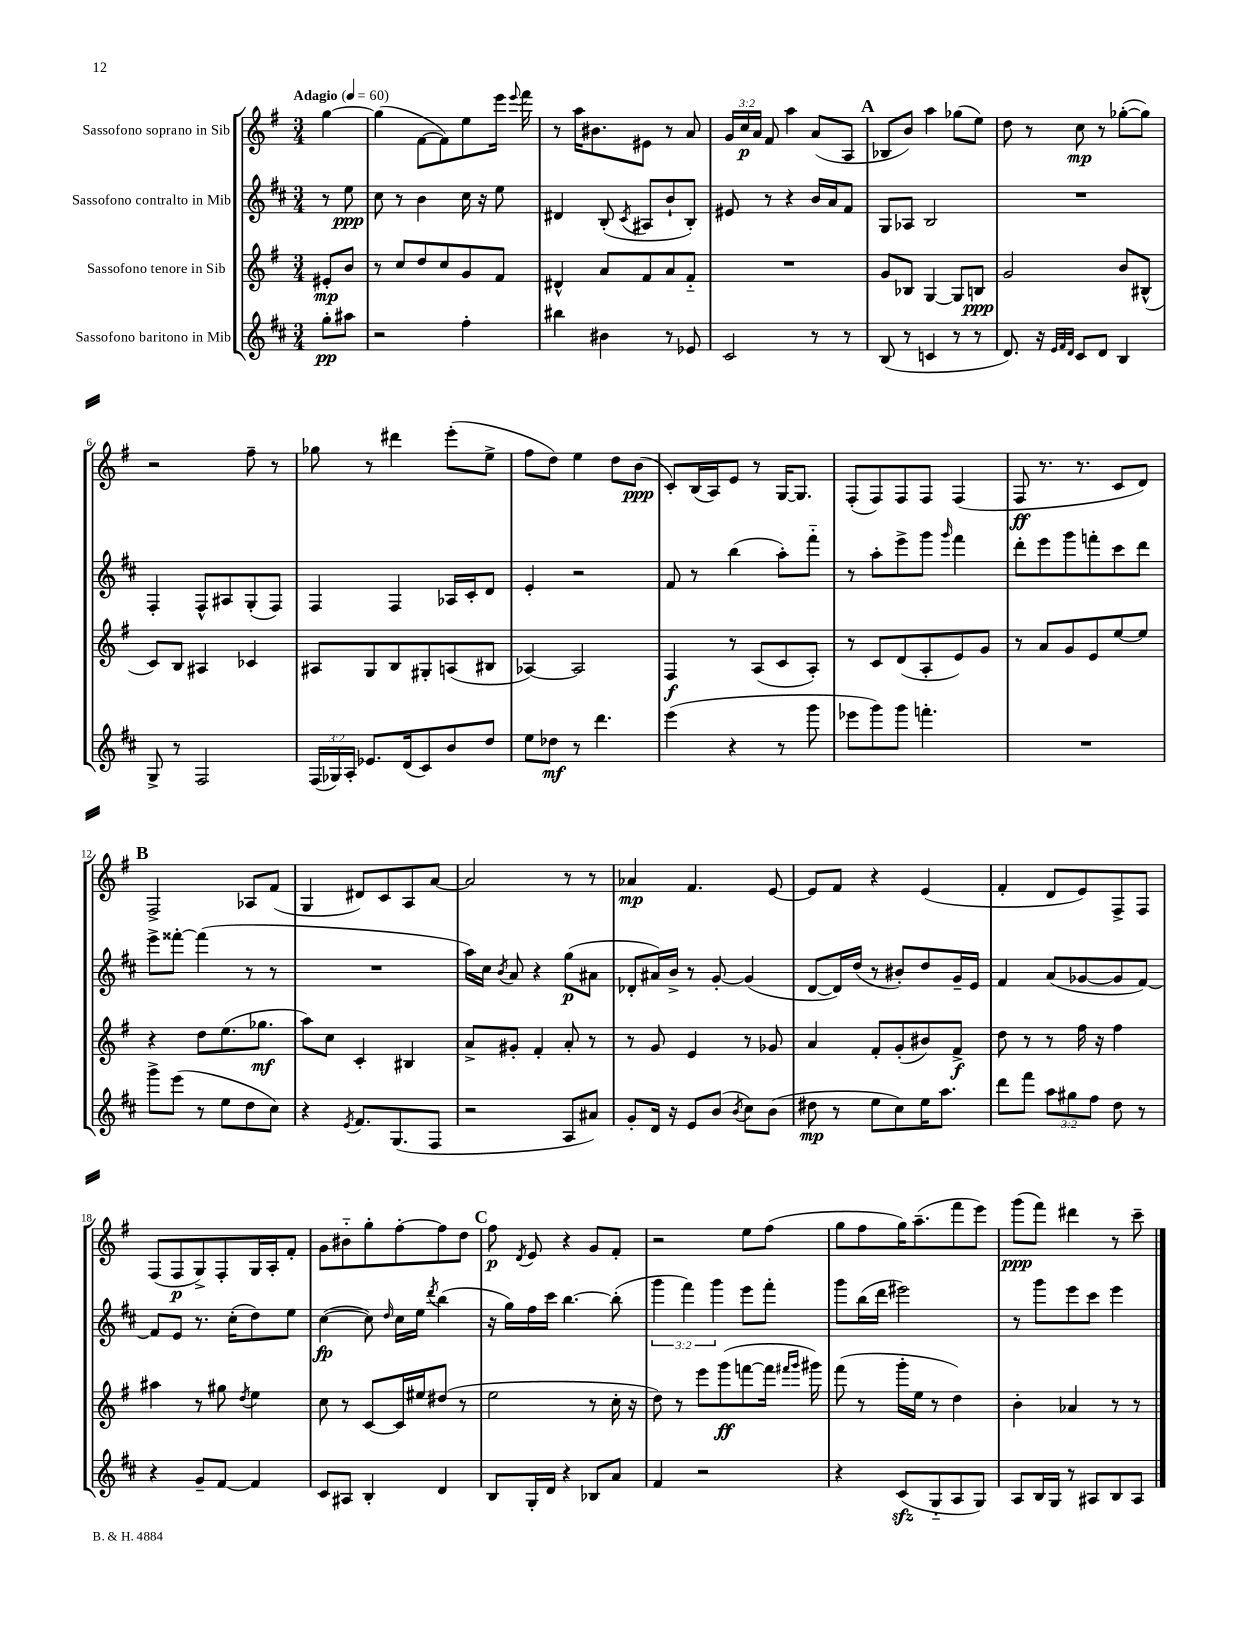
<<
\new StaffGroup <<
\new Staff = "s0" \with { instrumentName = "Sassofono soprano in Sib" } {
    \clef treble \key g \major \numericTimeSignature \time 3/4 \override Staff.TupletNumber.text = #tuplet-number::calc-fraction-text \partial 4 \tempo "Adagio" 4 = 60
    \autoBeamOff g''4~ |
    g''4( fis'8[~ fis'8) e''8 e'''16] \appoggiatura { e'''8 } fis'''16 |
    r8 a''16[ bis'8. eis'8] r8 a'8 |
    \tuplet 3/2 { g'16[ c''16\p a'16] } fis'8 a''4 a'8[( a8] |
    \mark \markup { \bold "A" } bes8[ b'8]) a''4 ges''8[( e''8]) |
    d''8 r8 c''8\mp r8 ges''8[~-.( ges''8]) |
    r2 fis''8-- r8 |
    ges''8 r8 dis'''4 e'''8[-.( e''8]-> |
    fis''8[ d''8]) e''4 d''8[ b'8]\ppp( |
    c'8[-.) b16( a16) e'8] r8 g16[~ g8.] |
    fis8[-.( fis8) fis8 fis8] fis4( |
    fis8\ff r8. r8. c'8[ d'8]) |
    \mark \markup { \bold "B" } fis2-> aes8[ fis'8]( |
    g4 dis'8[) c'8 a8 a'8]~ |
    a'2 r8 r8 |
    aes'4\mp fis'4. e'8~ |
    e'8[ fis'8] r4 e'4( |
    fis'4-. d'8[ e'8) fis8-> fis8] |
    fis8[( fis8\p g8->) fis8-. g16 a16-. fis'8]-. |
    g'8[ bis'8-_ g''8-. fis''8~-. fis''8 d''8] |
    \mark \markup { \bold "C" } fis''8\p \acciaccatura { d'8 } e'8 r4 g'8[ fis'8]-. |
    r2 e''8[ fis''8]( |
    g''8[ fis''8 g''16) a''8.--( fis'''8 e'''8]) |
    g'''8[\ppp( fis'''8]) dis'''4 r8 c'''8-- \bar "|." |
}
\new Staff = "s1" \with { instrumentName = "Sassofono contralto in Mib" } {
    \clef treble \key d \major \numericTimeSignature \time 3/4 \override Staff.TupletNumber.text = #tuplet-number::calc-fraction-text \partial 4
    \autoBeamOff r8 e''8\ppp |
    cis''8 r8 b'4 cis''16 r16 e''8 |
    dis'4 b8-.( \acciaccatura { cis'8 } ais8[ b'8-! b8]-.) |
    eis'8 r8 r4 b'16[ a'16 fis'8] |
    \mark \markup { \bold "A" } g8[ aes8] b2 |
    R2. |
    fis4-. fis8[-^ ais8 g8-.( fis8]) |
    fis4 fis4 aes16[ cis'16-. d'8] |
    e'4-. r2 |
    fis'8 r8 b''4( a''8[-.) fis'''8]-_ |
    r8 a''8[-. e'''8-> g'''8] \grace { g'''16 } fis'''4 |
    d'''8[-. e'''8 g'''8 f'''8-. cis'''8 d'''8] |
    \mark \markup { \bold "B" } e'''8[-> fisis'''8]~-. fisis'''4( r8 r8 |
    R2. |
    a''16[) cis''16] \acciaccatura { b'8 } a'8 r4 g''8[\p( ais'8] |
    des'8[-. ais'16) b'16]-> r8 g'8~-. g'4( |
    d'8[~ d'16) d''16]( r8 bis'8[-.) d''8 g'16-- e'16] |
    fis'4 a'8[( ges'8~ ges'8 fis'8]~) |
    fis'8[ e'8] r8. cis''16[-.( d''8) e''8] |
    cis''4~\fp( cis''8) \grace { d''16 } cis''16[ e''16] \acciaccatura { d'''8 } b''4( |
    \mark \markup { \bold "C" } r16 g''16[) fis''16 cis'''16] b''4.~ b''8-.( |
    \tuplet 3/2 { g'''4 fis'''4) g'''4 } e'''8[ fis'''8]-. |
    g'''8[ b''16( d'''16] eis'''2) |
    r8 g'''8[ e'''8 cis'''8] e'''4 \bar "|." |
}
\new Staff = "s2" \with { instrumentName = "Sassofono tenore in Sib" } {
    \clef treble \key g \major \numericTimeSignature \time 3/4 \partial 4
    \autoBeamOff eis'8[-.\mp b'8] |
    r8 c''8[ d''8 c''8 g'8 fis'8] |
    dis'4-^ a'8[ fis'8 a'8 fis'8]-_ |
    R2. |
    \mark \markup { \bold "A" } g'8[ bes8] g4~ g8[ b8]\ppp |
    g'2 b'8[ bis8]-^( |
    c'8[) b8] ais4 ces'4 |
    ais8[ g8 b8 gis8-. a8( bis8] |
    aes4~) aes2 |
    fis4\f r8 a8[( c'8 a8]-.) |
    r8 c'8[ d'8( a8-. e'8) g'8] |
    r8 a'8[ g'8 e'8 e''8~ e''8] |
    \mark \markup { \bold "B" } r4 d''8[ e''8.( ges''8.]\mf |
    a''8[) c''8] c'4-. bis4 |
    a'8[-> gis'8]-. fis'4-. a'8-. r8 |
    r8 g'8 e'4 r8 ges'8 |
    a'4 fis'8[-. g'8-.( bis'8) fis'8]->\f |
    d''8 r8 r8 fis''16 r16 fis''4 |
    ais''4 r8 gis''8 \acciaccatura { d''8 } e''4 |
    c''8 r8 c'8[~ c'16 eis''16 dis''8]( r8 |
    \mark \markup { \bold "C" } e''2 r8 c''16-. r16 |
    d''8) r8 e'''8[ g'''8\ff( f'''8~ f'''16] \grace { fis'''16[ g'''16] } gis'''16) |
    fis'''8( r8 g'''16[-. e''16] r8 d''4) |
    b'4-. aes'4 r8 r8 \bar "|." |
}
\new Staff = "s3" \with { instrumentName = "Sassofono baritono in Mib" } {
    \clef treble \key d \major \numericTimeSignature \time 3/4 \override Staff.TupletNumber.text = #tuplet-number::calc-fraction-text \partial 4
    \autoBeamOff g''8[-.\pp ais''8] |
    r2 fis''4-. |
    bis''4 bis'4 r8 ees'8 |
    cis'2 r8 r8 |
    \mark \markup { \bold "A" } b8( r8 c'4 r8 r8 |
    d'8.) r16 \grace { e'32[ fis'32 d'32] } cis'8[ d'8] b4 |
    g8-> r8 fis2 |
    \tuplet 3/2 { fis16[( ges16) a16]-. } ees'8.[ d'16( cis'8) b'8 d''8] |
    e''8[ des''8]\mf r8 d'''4. |
    e'''4( r4 r8 g'''8 |
    ees'''8[ g'''8) g'''8] f'''4.-. |
    R2. |
    \mark \markup { \bold "B" } g'''8[-> e'''8]( r8 e''8[ d''8 cis''8]) |
    r4 \acciaccatura { e'8 } fis'8.[ g8.( fis8] |
    r2 a8[ ais'8]) |
    g'8[-. d'16] r16 e'8[ b'8]( \acciaccatura { b'8 } cis''8[) b'8]( |
    dis''8\mp r8 e''8[ cis''8) e''16 a''8.] |
    d'''8[ fis'''8] \tuplet 3/2 { a''8[ gis''8 fis''8] } d''8 r8 |
    r4 g'8[-- fis'8]~ fis'4 |
    cis'8[ ais8] b4-. d'4 |
    \mark \markup { \bold "C" } b8[ g16-. d'16] r4 bes8[ a'8] |
    fis'4 r2 |
    r4 cis'8[\sfz( g8-_ a8 g8]) |
    a8[ b16 g16] r8 ais8[ b8 ais8] \bar "|." |
}
>>
>>
